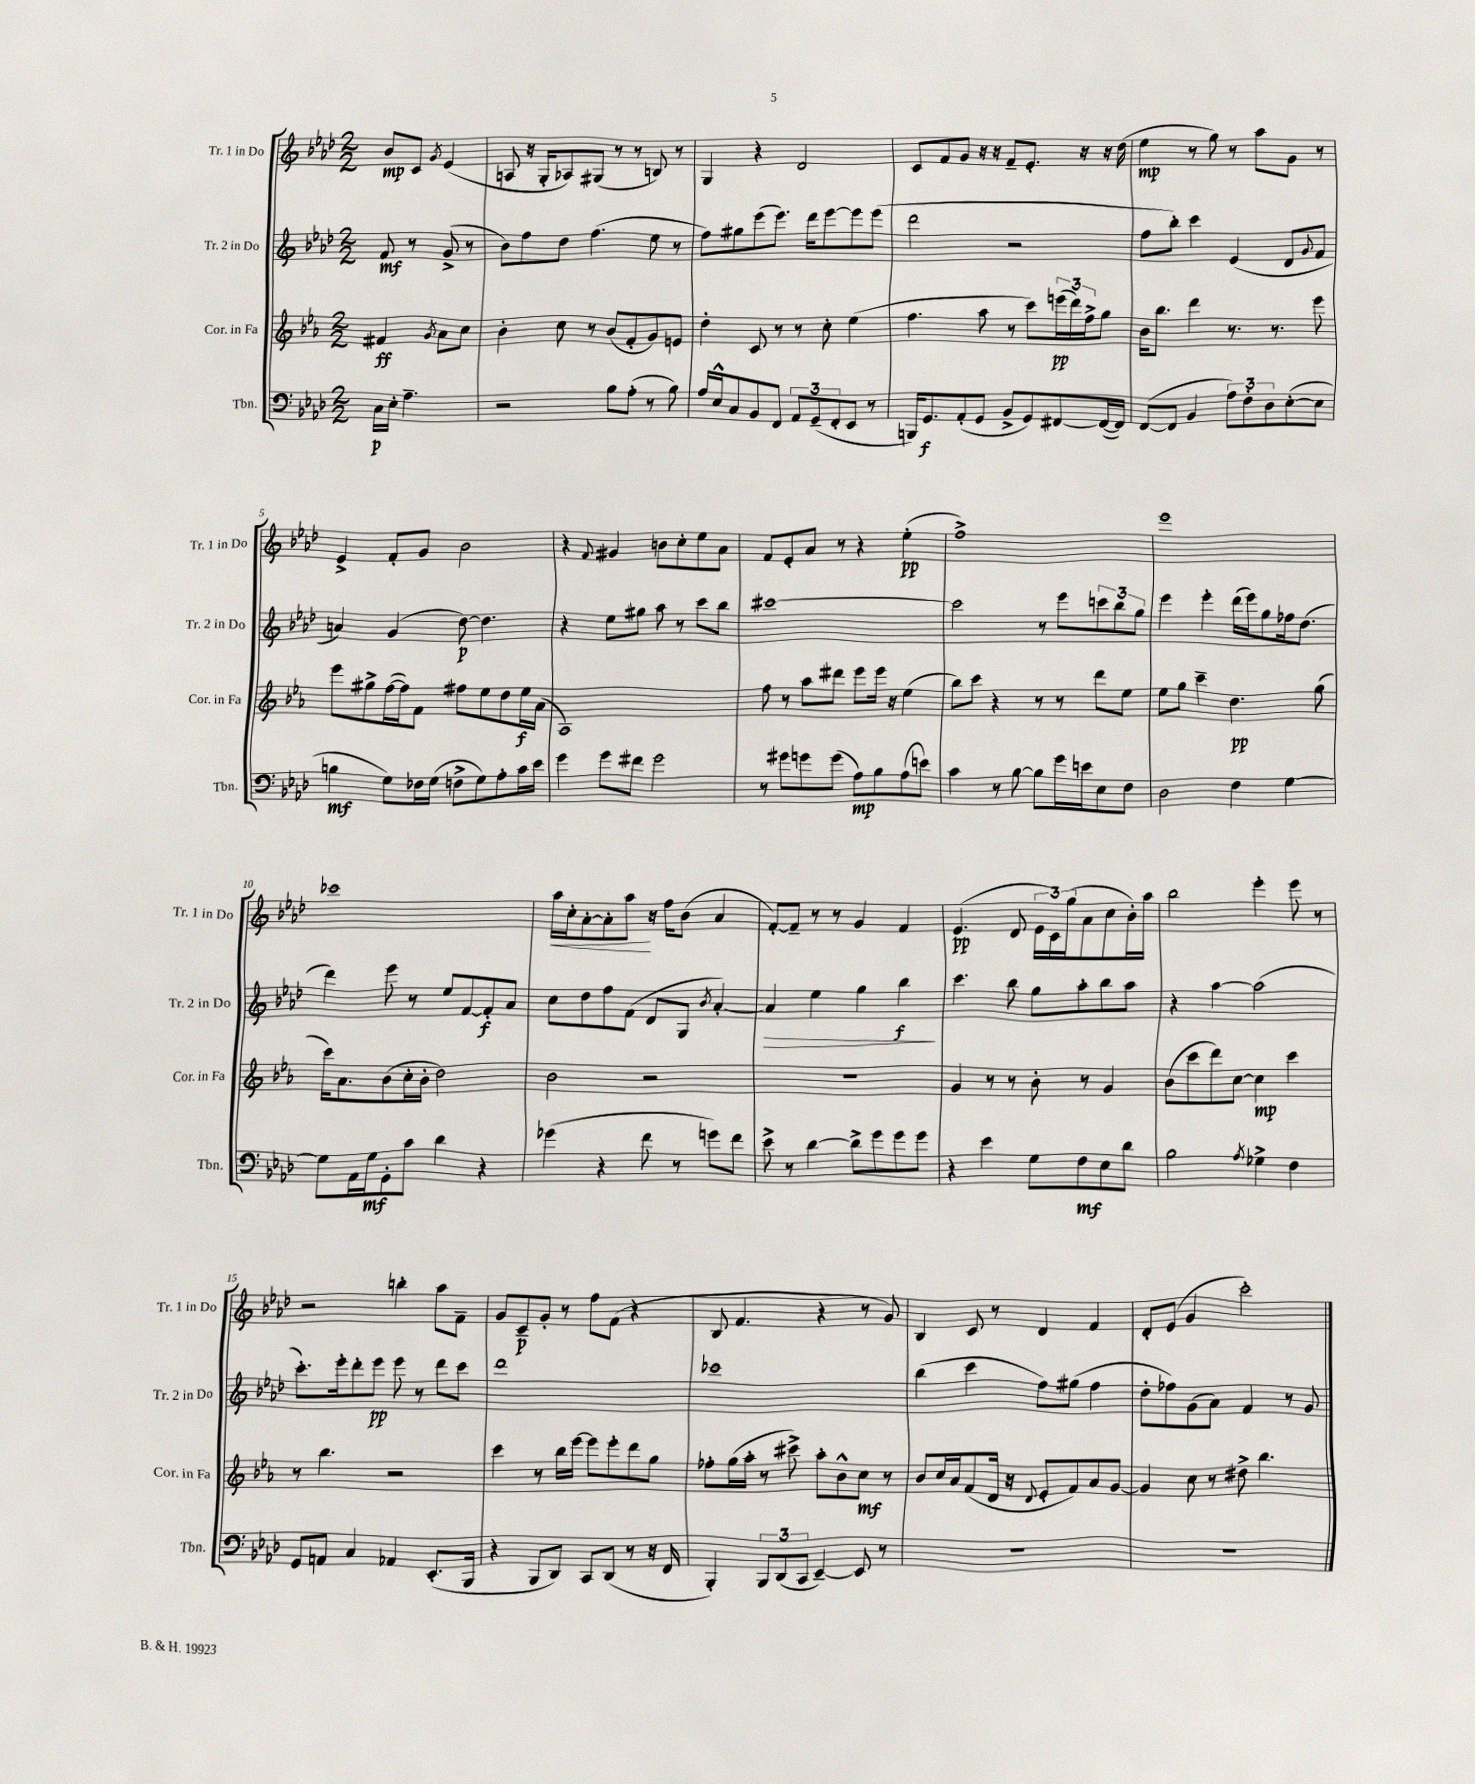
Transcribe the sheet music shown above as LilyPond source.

<<
\new StaffGroup <<
\new Staff = "s0" \with { instrumentName = "Tr. 1 in Do" shortInstrumentName = "Tr. 1 in Do" } {
    \clef treble \key aes \major \numericTimeSignature \time 2/2 \partial 2
    bes'8\mp c'8 \acciaccatura { g'8 } ees'4( |
    a8 r16 g16-. aes8) gis8( r8 r8 b8) r8 |
    g4 r4 des'2 |
    c'8 f'8 g'8 r16 r16 f'8-- ees'8.-. r16 r16 des''16( |
    ees''4\mp r8 g''8) r8 aes''8 g'8 r8 |
    ees'4-> f'8-. g'8 bes'2 |
    r4 \appoggiatura { f'8 } gis'4 b'8 c''8-. ees''8 aes'8 |
    f'8 ees'8-. aes'8 r8 r4 ees''4-.\pp( |
    f''1->) |
    ees'''1 |
    ces'''1 |
    aes''16\< c''16-. aes'8~-. aes'8-. aes''8\! r16 f''16 bes'8( aes'4 |
    f'8~-.) f'8-- r8 r8 g'4 f'4 |
    ees'4.\pp( des'8 \tuplet 3/2 { ees'16 c'16) g''16( } aes'8 c''8 bes'16-.) aes''16 |
    bes''2 ees'''4-. ees'''8 r8 |
    r2 b''4-. aes''8 f'8-- |
    g'8 c'8--\p g'8-. r8 f''8 f'8( r4 |
    bes8 f'4. r4 r8 g'8) |
    bes4 c'8 r8 des'4 f'4 |
    des'8-. ees'8( g'4 c'''2-.) \bar "|." |
}
\new Staff = "s1" \with { instrumentName = "Tr. 2 in Do" shortInstrumentName = "Tr. 2 in Do" } {
    \clef treble \key aes \major \numericTimeSignature \time 2/2 \partial 2
    f'8\mf r8 g'8->( r8 |
    bes'8) f''8 des''8 f''4.( ees''8 r8 |
    f''8) gis''8 ees'''8( ees'''8.) des'''16 ees'''8~ ees'''8 ees'''8( |
    des'''2 r2 |
    f''8 bes''8-.) c'''4 ees'4( des'8 \appoggiatura { g'8 } f'8 |
    a'4) g'4( des''8~\p) des''4. |
    r4 ees''8 gis''8 aes''8 r8 c'''8 bes''8 |
    cis'''1~ |
    cis'''2 r8 ees'''8 \tuplet 3/2 { c'''8 bes''8 g''8 } |
    ees'''4 ees'''4-. des'''16( ees'''16) g''8 fes''16 des''8.( |
    des'''4) ees'''8 r8 ees''8 f'8~ f'8-.\f aes'8 |
    c''8 des''8 f''8 f'8( des'8 g8 \acciaccatura { bes'8 } aes'4~-.) |
    aes'4\> ees''4 g''4 bes''4\f\! |
    c'''4. bes''8 g''8 aes''8-. bes''8 aes''8 |
    r4 aes''4~ aes''2( |
    c'''8.-.) ees'''16-. des'''8-. ees'''8\pp ees'''8 r8 des'''8 c'''8 |
    des'''1 |
    ces'''1 |
    bes''4( c'''4 f''8) gis''8( f''4 |
    des''8-. fes''8) g'8( aes'8) f'4 r8 g'8 \bar "|." |
}
\new Staff = "s2" \with { instrumentName = "Cor. in Fa" shortInstrumentName = "Cor. in Fa" } {
    \clef treble \key ees \major \numericTimeSignature \time 2/2 \partial 2
    fis'4\ff \acciaccatura { g'8 } aes'8 c''8 |
    bes'4-. c''8 r8 bes'8( f'8-. g'8) e'8 |
    d''4-. c'8 r8 r8 c''8-. ees''4( |
    f''4. aes''8 r8 c'''8) \tuplet 3/2 { e'''16\pp( d'''16) f''16-> } g''8 |
    bes'16 bes''8. d'''4 r8. r8. ees'''8 |
    ees'''8 gis''8-> f''16~( f''16) f'8 fis''8 ees''8 d''8 ees''16\f aes'16( |
    aes1) |
    f''8 r8 aes''8 dis'''8 ees'''8 ees'''16 r16 ees''4( |
    bes''8) c'''8 r4 r8 r8 d'''8 ees''8 |
    ees''8 g''8 c'''4-- d''4.\pp g''8( |
    c'''16) aes'8. bes'8( c''16-. bes'16-. d''2) |
    bes'2 r2 |
    r1 |
    g'4 r8 r8 bes'8-. r8 g'4 |
    bes'8( c'''8 d'''8) c''8~ c''4\mp c'''4 |
    r8 bes''4. r2 |
    c'''4 r8 bes''16 ees'''16~ ees'''8 ees'''8-. d'''8 g''8 |
    fes''8-. g''16( aes''16-. r8 cis'''8->) aes''8-. bes'8-^ c''8\mf r8 |
    bes'8 c''16 aes'16 f'8( d'16 r16 \appoggiatura { d'8 } ees'8-. f'8) aes'8 g'8~ |
    g'4 c''8 r8 dis''8-> bes''4. \bar "|." |
}
\new Staff = "s3" \with { instrumentName = "Tbn." shortInstrumentName = "Tbn." } {
    \clef bass \key aes \major \numericTimeSignature \time 2/2 \partial 2
    c16\p ees16-. aes4.-- |
    r2 bes8 aes8-.( r8 bes8) |
    aes16 ees16-^ c8 bes,8 f,8 \tuplet 3/2 { aes,8 g,8--( f,8-. } ees,8 r8 |
    b,,16) g,8.\f aes,8-.( g,8 bes,8-> g,8) fis,8~ fis,16~( fis,16) |
    f,8~( f,8 bes,4 \tuplet 3/2 { aes8) f8-. des8 } ees8~-.( ees8 |
    b4\mf g8) fes16 g16( f8-> g8) aes8-. c'16 ees'16 |
    g'4 g'8 fis'8 g'2 |
    r8 gis'8 g'8 g'8( aes8\mp) bes8 aes8( e'8) |
    c'4 r8 bes8~ bes8 g'16 e'16 ees8 f8 |
    des2 f4 g4~ |
    g8 aes,16 g16\mf g,8-. c'8 des'4 r4 |
    ges'4( r4 f'8 r8 g'8) f'8 |
    ees'8-> r8 des'4~ des'8-> g'8 g'8 g'8 |
    r4 ees'4 g8 f8\mf ees8 des'8 |
    bes2 \acciaccatura { aes8 } ges4-> f4 |
    g,8 a,8 c4 aes,4 ees,8.-.( bes,,16 |
    r4 bes,,8 des,8) c,8 des,8( r8 r16 f,16 |
    bes,,4-.) \tuplet 3/2 { bes,,8 des,8( c,8 } ees,4~--) ees,8 r8 |
    R1 |
    R1 \bar "|." |
}
>>
>>
